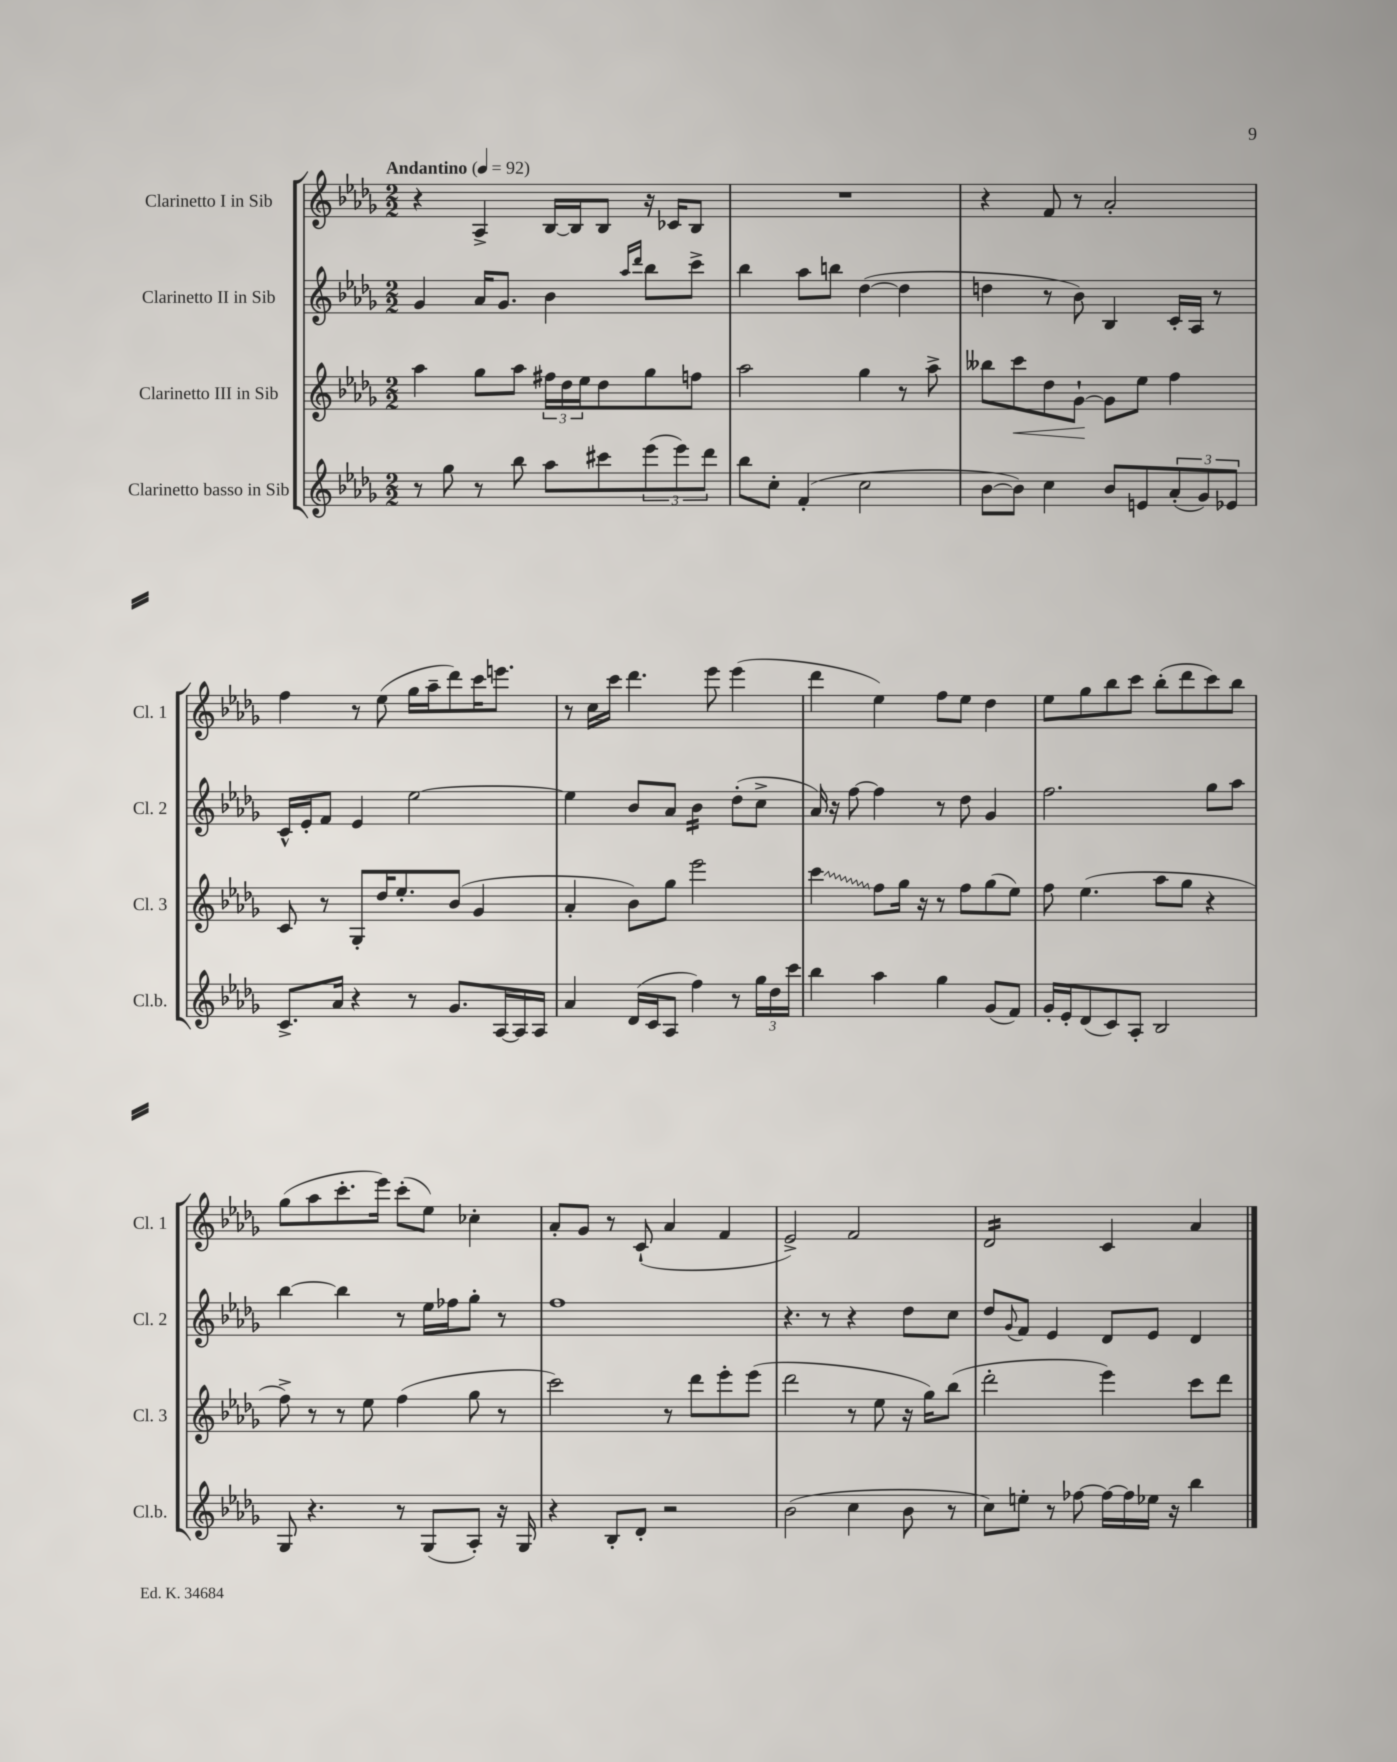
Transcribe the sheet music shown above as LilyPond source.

<<
\new StaffGroup <<
\new Staff = "s0" \with { instrumentName = "Clarinetto I in Sib" shortInstrumentName = "Cl. 1" } {
    \clef treble \key des \major \numericTimeSignature \time 2/2 \tempo "Andantino" 4 = 92
    r4 aes4-> bes16~ bes16 bes8 r16 ces'16 bes8 |
    R1 |
    r4 f'8 r8 aes'2-. |
    f''4 r8 ees''8( ges''16 aes''16-- des'''8) c'''16 e'''8. |
    r8 c''16 c'''16 des'''4. ees'''8 ees'''4( |
    des'''4 ees''4) f''8 ees''8 des''4 |
    ees''8 ges''8 bes''8 c'''8 bes''8-.( des'''8 c'''8) bes''8 |
    ges''8( aes''8 c'''8.-. ees'''16) c'''8-.( ees''8) ces''4-. |
    aes'8-. ges'8 r8 c'8-!( aes'4 f'4 |
    ees'2->) f'2 |
    des'2:16 c'4 aes'4 \bar "|." |
}
\new Staff = "s1" \with { instrumentName = "Clarinetto II in Sib" shortInstrumentName = "Cl. 2" } {
    \clef treble \key des \major \numericTimeSignature \time 2/2
    ges'4 aes'16 ges'8. bes'4 \grace { aes''16 des'''16 } bes''8 c'''8-> |
    bes''4 aes''8 b''8 des''4~( des''4 |
    d''4 r8 bes'8) bes4 c'16-. aes16 r8 |
    c'16-^ ees'16-. f'8 ees'4 ees''2~ |
    ees''4 bes'8 aes'8 bes'4:16 des''8-.( c''8-> |
    aes'16) r16 f''8~ f''4 r8 des''8 ges'4 |
    f''2. ges''8 aes''8 |
    bes''4~ bes''4 r8 ees''16 fes''16 ges''8-. r8 |
    f''1 |
    r4. r8 r4 des''8 c''8 |
    des''8 \appoggiatura { ges'8 } f'8 ees'4 des'8 ees'8 des'4 \bar "|." |
}
\new Staff = "s2" \with { instrumentName = "Clarinetto III in Sib" shortInstrumentName = "Cl. 3" } {
    \clef treble \key des \major \numericTimeSignature \time 2/2
    aes''4 ges''8 aes''8 \tuplet 3/2 { fis''16 des''16 ees''16 } des''8 ges''8 f''8 |
    aes''2 ges''4 r8 aes''8-> |
    beses''8 c'''8\< des''8 ges'8~-!\! ges'8 ees''8 f''4 |
    c'8 r8 ges8-. des''16 ees''8.-. bes'8( ges'4 |
    aes'4-. bes'8) ges''8 ees'''2 |
    \once \override Glissando.style = #'zigzag c'''4\glissando f''8 ges''16 r16 r8 f''8 ges''8( ees''8) |
    f''8 ees''4.( aes''8 ges''8 r4 |
    f''8->) r8 r8 ees''8 f''4( ges''8 r8 |
    c'''2) r8 des'''8 ees'''8-. ees'''8( |
    des'''2 r8 ees''8 r16 ges''16) bes''8( |
    des'''2-. ees'''4) c'''8 des'''8 \bar "|." |
}
\new Staff = "s3" \with { instrumentName = "Clarinetto basso in Sib" shortInstrumentName = "Cl.b." } {
    \clef treble \key des \major \numericTimeSignature \time 2/2
    r8 ges''8 r8 bes''8 aes''8 cis'''8 \tuplet 3/2 { ees'''8( ees'''8) des'''8 } |
    bes''8 c''8-. f'4-.( c''2 |
    bes'8~ bes'8) c''4 bes'8 e'8 \tuplet 3/2 { aes'8-.( ges'8) ees'8 } |
    c'8.-> aes'16 r4 r8 ges'8. aes16~ aes16 aes16 |
    aes'4 des'16( c'16 aes8 f''4) r8 \tuplet 3/2 { ges''16 des''16 c'''16 } |
    bes''4 aes''4 ges''4 ges'8( f'8) |
    ges'16-. ees'16-. des'8( c'8) aes8-. bes2 |
    ges8 r4. r8 ges8( aes8-.) r16 ges16 |
    r4 bes8-. des'8-. r2 |
    bes'2( c''4 bes'8 r8 |
    c''8) e''8-. r8 fes''8~ fes''16~ fes''16 ees''16 r16 bes''4 \bar "|." |
}
>>
>>
\layout { \context { \Score \remove "Bar_number_engraver" } }
